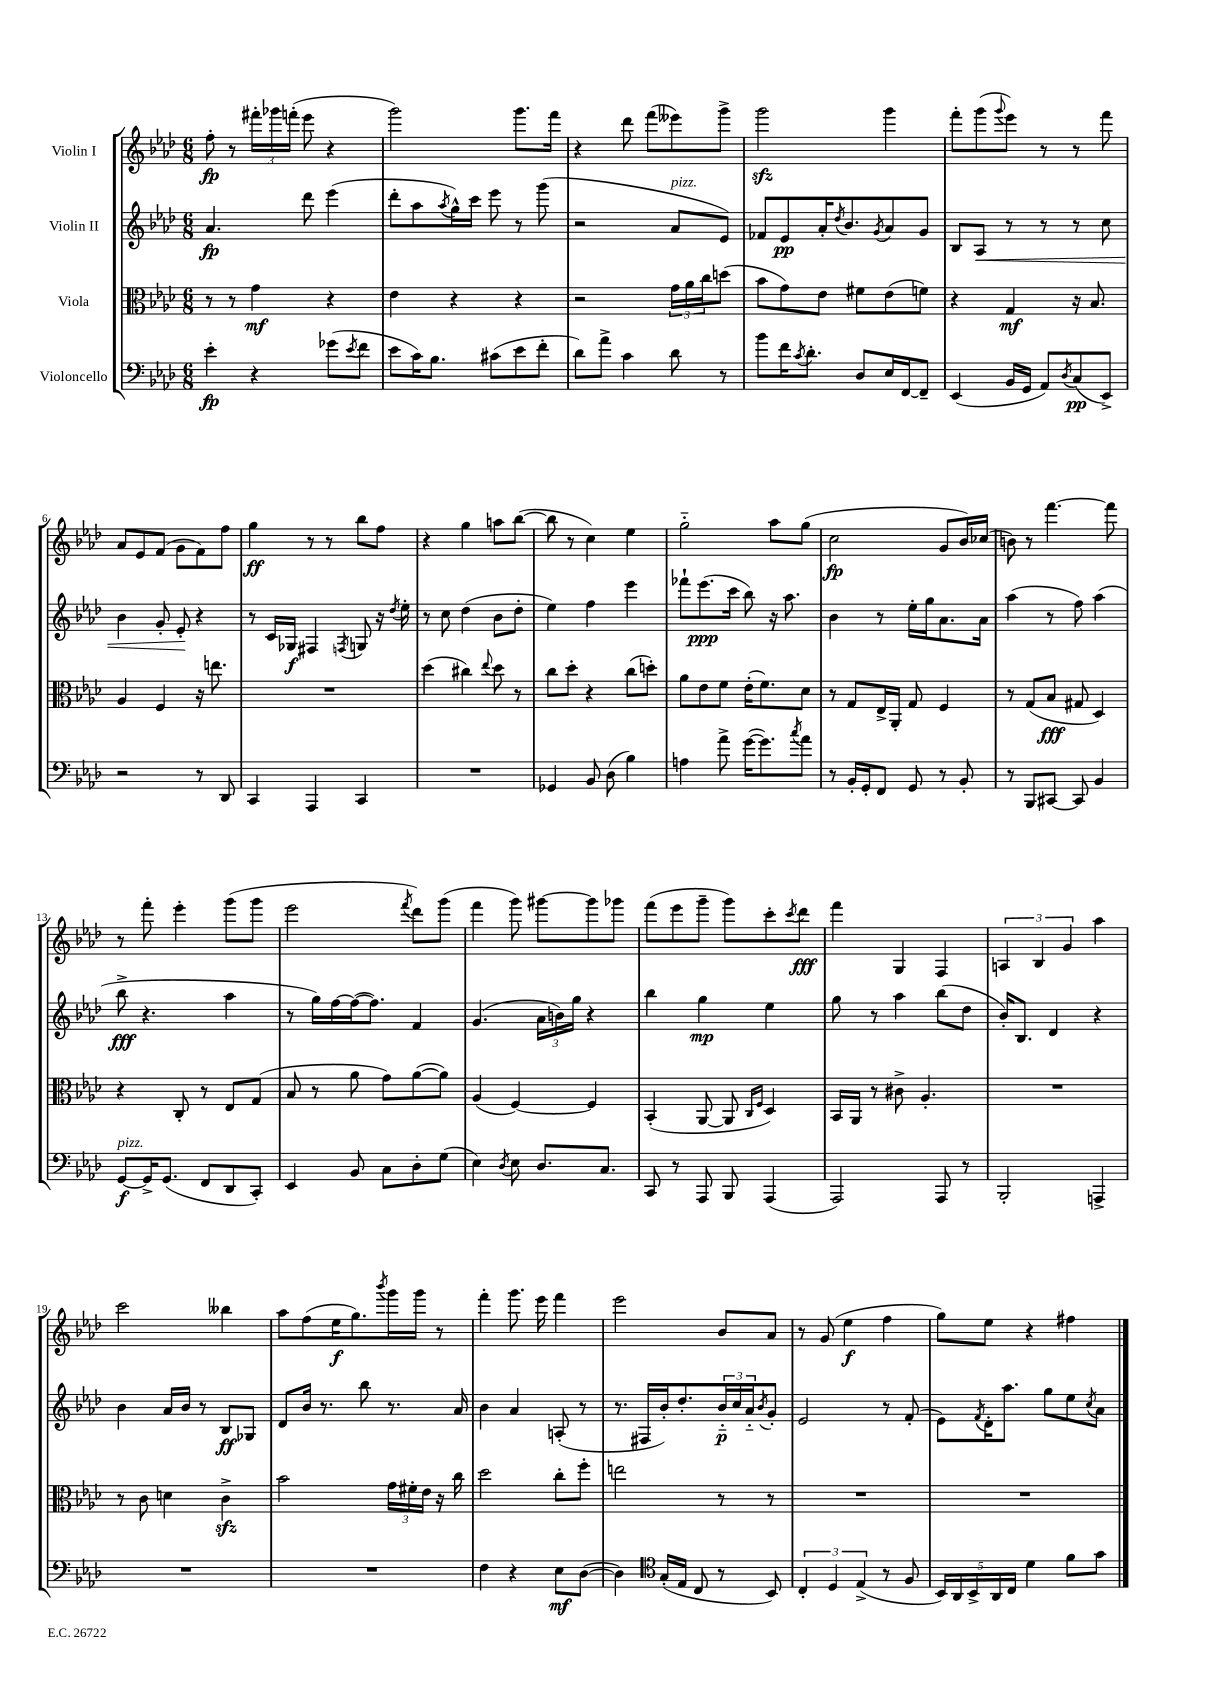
<<
\new StaffGroup <<
\new Staff = "s0" \with { instrumentName = "Violin I" } {
    \clef treble \key aes \major \numericTimeSignature \time 6/8
    f''8-.\fp r8 \tuplet 3/2 { fis'''16-. ges'''16 f'''16-.( } ees'''8 r4 |
    g'''2) g'''8. f'''16 |
    r4 des'''8 f'''8( eeses'''8) g'''8-> |
    g'''2\sfz g'''4 |
    f'''8-. g'''8( \appoggiatura { g'''8 } ees'''8) r8 r8 f'''8 |
    aes'8 ees'8 f'8( g'8 f'8) f''8 |
    g''4\ff r8 r8 bes''8 f''8 |
    r4 g''4 a''8 bes''8~( |
    bes''8 r8 c''4) ees''4 |
    g''2-_ aes''8 g''8( |
    c''2\fp g'8 bes'16) ces''16( |
    b'8) r8 f'''4.~ f'''8 |
    r8 f'''8-. ees'''4-. g'''8( g'''8 |
    ees'''2 \acciaccatura { f'''8 } des'''8) g'''8( |
    f'''4 g'''8) gis'''8~ gis'''8 ges'''8 |
    f'''8( ees'''8 g'''8-- g'''8) c'''8-. \acciaccatura { c'''8 } des'''8\fff |
    f'''4 g4 f4 |
    \tuplet 3/2 { a4 bes4 g'4 } aes''4 |
    c'''2 beses''4 |
    aes''8 f''8( ees''16\f g''8.) \acciaccatura { bes'''8 } g'''16 g'''16 r8 |
    f'''4-. g'''8. ees'''16 f'''4 |
    ees'''2 bes'8 aes'8 |
    r8 g'8( ees''4\f f''4 |
    g''8) ees''8 r4 fis''4 \bar "|." |
}
\new Staff = "s1" \with { instrumentName = "Violin II" } {
    \clef treble \key aes \major \numericTimeSignature \time 6/8
    aes'4.\fp des'''8 ees'''4( |
    des'''8-. aes''8 \acciaccatura { aes''8 } g''16-^) c'''16 ees'''8 r8 g'''8( |
    r2 aes'8^\markup { \italic "pizz." } ees'8) |
    fes'8 ees'8\pp aes'16-. \acciaccatura { des''8 } bes'8. \acciaccatura { g'8 } aes'8 g'8 |
    bes8 aes8\< r8 r8 r8 c''8 |
    bes'4 g'8-. ees'8-.\! r4 |
    r8 c'16 ges16\f fis4 \acciaccatura { f8 } g8 r16 \acciaccatura { des''8 } ees''16-. |
    r8 c''8 des''4( bes'8 des''8-. |
    ees''4) f''4 ees'''4 |
    fes'''8-! ees'''8.\ppp( c'''16 bes''8) r16 aes''8. |
    bes'4 r8 ees''16-. g''16 aes'8. aes'16 |
    aes''4( r8 f''8) aes''4( |
    bes''8->\fff r4. aes''4 |
    r8 g''16) f''16~ f''16~( f''8.) f'4 |
    g'4.( \tuplet 3/2 { aes'16 b'16) g''16 } r4 |
    bes''4 g''4\mp ees''4 |
    g''8 r8 aes''4 bes''8( des''8 |
    bes'16-.) bes8. des'4 r4 |
    bes'4 aes'16 bes'16 r8 bes8\ff ges8 |
    des'8 bes'16 r8. bes''8 r8. aes'16 |
    bes'4 aes'4 a8-.( r8 |
    r8. fis16 bes'16-.) des''8.-. \tuplet 3/2 { bes'16-_\p c''16 aes'16-_ } \acciaccatura { bes'8 } g'8-. |
    ees'2 r8 f'8-.( |
    ees'8) \acciaccatura { f'8 } des'16-. aes''8. g''8 ees''8 \acciaccatura { c''8 } aes'8 \bar "|." |
}
\new Staff = "s2" \with { instrumentName = "Viola" } {
    \clef alto \key aes \major \numericTimeSignature \time 6/8
    r8 r8 g'4\mf r4 |
    ees'4 r4 r4 |
    r2 \tuplet 3/2 { g'16 aes'16 c''16 } d''8( |
    bes'8 g'8) ees'8 fis'8 ees'8( f'8) |
    r4 g4\mf r16 bes8. |
    aes4 f4 r16 e''8. |
    R2. |
    des''4( cis''4) \appoggiatura { ees''8 } des''8 r8 |
    c''8 des''8-. r4 c''8( d''8-.) |
    aes'8 ees'8 f'8 ees'16-.( f'8.) des'8 |
    r8 g8 ees16-> aes,16-. g8 f4 |
    r8 g8( bes8\fff gis8 des4) |
    r4 c8-. r8 ees8 g8( |
    bes8 r8 aes'8 g'8) aes'8~( aes'8) |
    aes4( f4~) f4 |
    bes,4-.( aes,8~ aes,8 \grace { c16 f16 } des4) |
    bes,16 aes,16 r8 cis'8-> aes4.-. |
    R2. |
    r8 c'8 d'4 c'4->\sfz |
    bes'2 \tuplet 3/2 { g'16 fis'16-. ees'16 } r16 c''16 |
    des''2 c''8-. f''8-. |
    e''2 r8 r8 |
    R2. |
    R2. \bar "|." |
}
\new Staff = "s3" \with { instrumentName = "Violoncello" } {
    \clef bass \key aes \major \numericTimeSignature \time 6/8
    ees'4-.\fp r4 ges'8( \acciaccatura { ees'8 } f'8 |
    ees'8 c'16) bes8. cis'8( ees'8 f'8-. |
    des'8) aes'8-> c'4 des'8 r8 |
    bes'8 f'16 \acciaccatura { c'8 } des'8.-. des8 ees16 f,16~ f,8-- |
    ees,4( bes,16 g,16 aes,8) \acciaccatura { des8 } c8\pp( ees,8->) |
    r2 r8 des,8 |
    c,4 aes,,4 c,4 |
    R2. |
    ges,4 bes,8 des8( bes4) |
    a4 aes'8-> g'16~( g'8.) \acciaccatura { c''8 } aes'8 |
    r8 bes,16-. g,16-. f,8 g,8 r8 bes,8-. |
    r8 bes,,8 cis,8~ cis,8 bes,4 |
    g,8~\f^\markup { \italic "pizz." } g,16-> g,8.( f,8 des,8 c,8-.) |
    ees,4 bes,8 c8 des8-. g8( |
    ees4) \acciaccatura { des8 } ees8 des8. c8. |
    c,8 r8 aes,,8 bes,,8 aes,,4( |
    aes,,2) aes,,8 r8 |
    bes,,2-. a,,4-> |
    R2. |
    R2. |
    f4 r4 ees8\mf des8~( |
    des4) \clef tenor g16-.( ees16 c8 r8 bes,8) |
    \tuplet 3/2 { c4-. des4 ees4->( } r8 f8 |
    \tuplet 5/4 { bes,16) aes,16 bes,16-> aes,16 c16 } des'4 f'8 g'8 \bar "|." |
}
>>
>>
